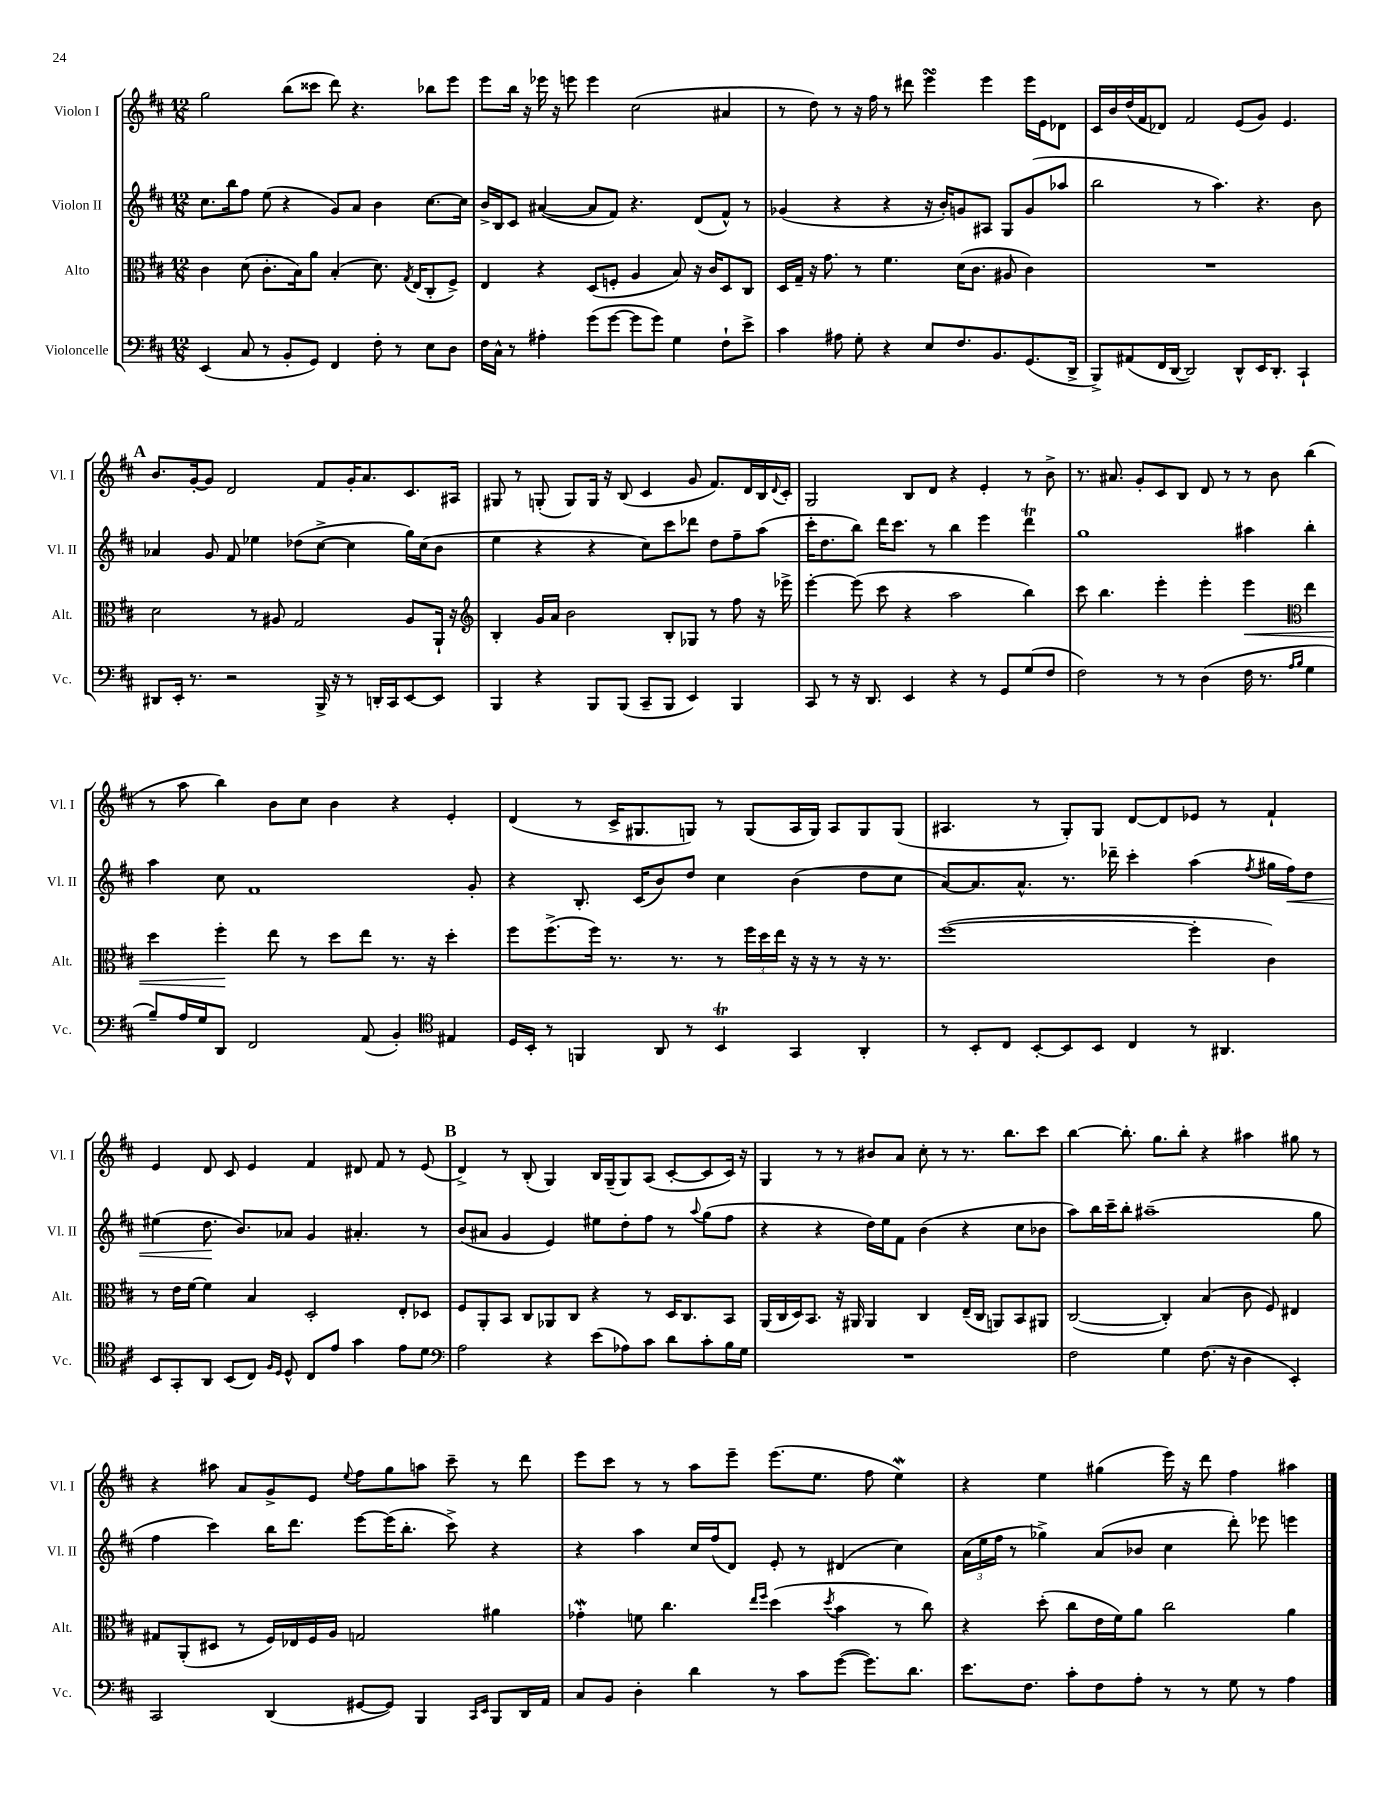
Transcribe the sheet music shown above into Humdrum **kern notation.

**kern	**kern	**kern	**kern
*staff4	*staff3	*staff2	*staff1
*clefF4	*clefC3	*clefG2	*clefG2
*k[f#c#]	*k[f#c#]	*k[f#c#]	*k[f#c#]
*M12/8	*M12/8	*M12/8	*M12/8
(4EE/	4c#\	8.cc#\L	2gg\
.	.	16bb\k	.
8C#/	(8d\	8ff#\J	.
8r	8.c#'\L	(8ee\	.
8BB'/L	.	4r	(8bb\L
.	16B\k)	.	.
8GG/J)	8a\J	.	8ccc##\J
4FF#/	(4B'/	8g/L)	8ddd\)
.	.	8a/J	4.r
8F#'\	8.d\)	4b\	.
8r	.	.	.
.	8qG/	.	.
.	(16E/LK	.	.
8E\L	8C#'/	[8.cc#\L	8bb-\L
8D\J	8F#^/J)	.	8eee\J
.	.	16cc#\]Jk	.
=	=	=	=
16F#\LL	4E/	16b^/LL	8eee\L
16C#^^\JJ	.	16B/J	.
8r	.	8c#/J	16bb\Jk
.	.	.	16r
4A#'\	4r	([4a#/	16eee-\
.	.	.	16r
.	.	.	8eee\
(8g\L	(8D/L	8a#/]L	4eee\
[8g\J	8F'/J	8f#/J)	.
8g\]L	4A/	4.r	(2cc#\
8g\J)	.	.	.
4G\	8B/)	.	.
.	16r	(8d/L	.
.	16c#/LK	.	.
8F#`\L	8D/	8f#^^/J)	4a#/
8e^\J	8C#/J	8r	.
=	=	=	=
4c#\	16D/LL	(4g-/	8r
.	16G~/JJ	.	.
.	16r	.	8dd\)
.	8.g\	.	.
8A#\	.	4r	8r
8G'\	8r	.	16r
.	.	.	16ff#\
4r	4.f#\	4r	8r
.	.	.	8ddd#\
8E/L	.	16r	4eee\
.	.	16b'/LK)	.
8.F#/	(16d\LK	8g/	.
.	8.c#\J	.	.
.	.	8A#/J	4eee\
8.BB/	.	.	.
.	8A#/	8G/L	.
(8.GG/	4c#\)	(8g/	16eee\LL
.	.	.	16e\J
.	.	8aa-/J	8d-\J
16DD^/Jk	.	.	.
=	=	=	=
8BBB^/L)	1.r	2bb\	16c#/LL
.	.	.	16b/
(8AA#/	.	.	(16dd/
.	.	.	16f#/J
16FF#/L	.	.	8d-/J)
[16DD/JJ	.	.	.
2DD/])	.	.	2f#/
.	.	8r	.
.	.	4.aa\)	.
8DD^^/L	.	.	(8e/L
16EE/K	.	4.r	8g/J)
8.DD'/J	.	.	.
.	.	.	4.e/
4CC#`/	.	.	.
.	.	8b\	.
=	=	=	=
8DD#/L	2d\	4a-/	8.b/L
16EE'/Jk	.	.	.
8.r	.	.	[16g'/k
.	.	8g/	8g/]J
2r	.	8f#/	2d/
.	8r	4ee-\	.
.	8A#/	.	.
.	2G/	(8dd-\L	.
16BBB^/	.	[8cc#^\J	8f#/L
16r	.	.	.
8r	.	4cc#\]	16g'/K
.	.	.	8.a/
16DD'/LL	.	.	.
16CC#/J	.	.	.
[8EE/	8A#/L	16gg\LL)	8.c#/
.	.	(16cc#\J	.
8EE/]J	16AA`/Jk	8b\J	.
.	16r	.	16A#/Jk
=	=	=	=
*	*clefG2	*	*
4BBB/	4B'/	4ee\	8G#/
.	.	.	8r
4r	16g/LL	4r	(8G'/
.	16a/JJ	.	.
.	2b\	.	8G/L)
8BBB/L	.	4r	16G/Jk
.	.	.	16r
(8BBB/J	.	.	(8B/
8CC#~/L	.	8cc#\L)	4c#/
8BBB/J	8B'/L	8ccc#\	.
4EE/)	8G-/J	8ddd-\J	8g/
.	8r	8dd\L	8.f#/L)
4BBB/	8ff#\	8ff#~\	.
.	.	.	16d/L
.	16r	(8aa\J	16B/
.	.	.	8qqd/
.	16eee-^\	.	16c#'/JJ
=	=	=	=
8CC#/	[4eee'\	16ccc#'\LK	2G/
.	.	8.dd\	.
8r	.	.	.
16r	(8eee\]	8bb\J)	.
8.DD/	.	.	.
.	8ccc#\	16ddd\LK	.
.	.	8.ccc#\J	.
4EE/	4r	.	8B/L
.	.	8r	8d/J
4r	2aa\	4bb\	4r
8r	.	4eee\	4e'/
8GG/L	.	.	.
(8G/	4bb\)	4ddd\	8r
8F#/J	.	.	8b^\
=	=	=	=
2F#\)	8ccc#\	1gg	8.r
.	4.bb\	.	.
.	.	.	8.a#/
.	.	.	8g'/L
8r	4eee'\	.	8c#/
8r	.	.	8B/J
(4D\	4eee'\	.	8d/
.	.	.	8r
16F#\	4eee\	4aa#\	8r
8.r	.	.	.
.	.	.	8b\
*	*clefC3	*	*
16qqA/LL	.	.	.
16qqB/JJ	.	.	.
4G\	4ee\	4bb'\	(4bb\
=	=	=	=
8B~/L)	4dd\	4aa\	8r
16A/L	.	.	8aa\
16G/J	.	.	.
8DD/J	4ff#'\	8cc#\	4bb\)
2FF#/	.	1f#	.
.	8ee\	.	8b\L
.	8r	.	8cc#\J
.	8dd\L	.	4b\
(8AA/	8ee\J	.	.
4BB'/)	8.r	.	4r
.	16r	.	.
*clefC4	*	*	*
4E#/	4dd'\	.	4e'/
.	.	8g'/	.
=	=	=	=
16D/LL	8ff#\L	4r	(4d/
16BB'/JJ	.	.	.
8r	(8.ff#^\	.	.
4FF/	.	8.B'/	8r
.	16ff#\Jk)	.	.
.	8.r	.	16c#^/LK
.	.	(16c#/LK	8.G#/
8AA/	.	8b/)	.
.	8.r	.	.
8r	.	8dd/J	8G/J)
4BB/	8r	4cc#\	8r
.	24ff#\LL	.	(8G/L
.	24dd\	.	.
.	24ee\JJ	.	.
4GG/	16r	(4b\	16A/L
.	16r	.	16G/JJ)
.	8r	.	8A/L
4AA'/	16r	8dd\L	8G/
.	8.r	.	.
.	.	8cc#\J	(8G/J
=	=	=	=
8r	([1ff#	[8a/L)	4.A#/
8BB'/L	.	8.a/]	.
8C#/J	.	.	.
.	.	8.a^^/J	.
[8BB'/L	.	.	8r
8BB/]	.	8.r	8G'/L)
8BB/J	.	.	8G/J
.	.	16ddd-~\	.
4C#/	.	4ccc#'\	[8d/L
.	.	.	8d/]
8r	4ff#'\]	(4aa\	8e-/J
4.AA#/	.	.	8r
.	.	8qff#/	.
.	4c#\)	16gg#\LL	4f#`/
.	.	16ff#\J)	.
.	.	8dd\J	.
=	=	=	=
8BB/L	8r	(4ee#\	4e/
8GG'/	16e\LL	.	.
.	[16f#\JJ	.	.
8AA/J	4f#\]	8.dd\	8d/
(8BB/L	.	.	8c#/
.	.	8.b/L)	.
8C#/J)	4B/	.	4e/
16qqF#/LL	.	.	.
16qqD/JJ	.	.	.
8D^^/	.	8a-/J	.
8C#/L	2D'/	4g/	4f#/
8e/J	.	.	.
4g\	.	4.a#'/	8d#/
.	.	.	8f#/
8e\L	8E'/L	.	8r
8d\J	8D-/J	8r	(8e/
=	=	=	=
*clefF4	*	*	*
2A\	8F#/L	(8b/L	4d^/)
.	8AA'/	8a#/J	.
.	8BB/J	4g/	8r
.	8C#/L	.	(8B'/
4r	8AA-/	4e/)	4G/)
.	8C#/J	.	.
(8e\L	4r	8ee#\L	16B/LL
.	.	.	(16G~/J
8A-\)	.	8dd'\	8G/)
8c#\J	8r	8ff#\J	(8A/J
8d\L	16D/LK	8r	[8c#'/L
.	8.C#/	.	.
.	.	8qqaa/	.
8c#'\	.	(8gg\L	8c#/]
16B\L	8BB/J	8ff#\J	16c#/Jk)
16G\JJ	.	.	16r
=	=	=	=
1.r	(16AA/LL	4r	4G/
.	16C#/	.	.
.	16D/J)	.	.
.	8.BB/J	.	.
.	.	4r	8r
.	16r	.	8r
.	16AA#/	.	.
.	4AA#/	16dd\LL)	8b#/L
.	.	16ee\J	.
.	.	8f#\J	8a/J
.	4C#/	(4b\	8cc#'\
.	.	.	8r
.	(16E~/LL	4r	8.r
.	16C#/JJ	.	.
.	8AA/L)	.	.
.	.	.	8.bb\L
.	8BB/	8cc#\L	.
.	8AA#/J	8b-\J	8ccc#\J
=	=	=	=
2F#\	([2C#/	8aa\L)	[4bb\
.	.	16bb\L	.
.	.	16ccc#~\J	.
.	.	8bb'\J	8.bb'\]
.	.	(1aa#~	.
.	.	.	8.gg\L
4G\	4C#'/])	.	.
.	.	.	8bb'\J
(8.F#\	(4B/	.	4r
16r	.	.	.
4D\	8c#\	.	4aa#\
.	8F#/)	.	.
4EE'/)	4E#/	.	8gg#\
.	.	8gg\	8r
=	=	=	=
2CC#/	8G#/L	4ff#\	4r
.	(8AA'/	.	.
.	8D#/J	4ccc#\)	8aa#\
.	8r	.	8a/L
(4DD/	16F#/LL)	16bb\LK	8g^/
.	16E-/	8.ddd\J	.
.	16F#/	.	8e/J
.	16A/JJ	.	.
.	.	.	8qqee/
[8GG#/L	2G/	[8eee\L	8ff#\L
8GG#/]J)	.	(16eee\]K	8gg\
.	.	8.bb'\J	.
4BBB/	.	.	8aa\J
.	.	8ccc#^\)	8ccc#~\
16qqCC#/LL	.	.	.
16qqEE/JJ	.	.	.
8BBB/L	4a#\	4r	8r
16DD/L	.	.	8ddd\
16AA/JJ	.	.	.
=	=	=	=
8C#/L	4g-'\	4r	8eee\L
8BB/J	.	.	8ccc#\J
4D'\	8f\	4aa\	8r
.	4.cc#\	.	8r
4d\	.	16cc#/LL	8aa\L
.	.	(16ff#/J	.
.	.	8d/J)	8eee~\J
.	16qqee/LL	.	.
.	16qqff#/JJ	.	.
8r	(4dd\	8e'/	(8.eee\L
8c#\L	.	8r	.
.	.	.	8.ee\J
.	8qdd/	.	.
([8g\J	4b\	(4d#/	.
8.g\]L)	.	.	8ff#\
.	8r	4cc#\)	4ee\)
8.d\J	.	.	.
.	8cc#\)	.	.
=	=	=	=
8.e\L	4r	(24a\LL	4r
.	.	24ee\	.
.	.	24ff#\JJ	.
.	.	8r	.
8.F#\J	.	.	.
.	(8dd'\	4gg-^\)	4ee\
8c#'\L	8cc#\L	.	.
8F#\	16e\L	(8a/L	(4gg#\
.	16f#\J)	.	.
8A'\J	8a\J	8b-/J	.
8r	2cc#\	4cc#\	16eee\)
.	.	.	16r
8r	.	.	8ddd\
8G\	.	8ddd'\)	4ff#\
8r	.	8eee-\	.
4A\	4a\	4eee\	4aa#\
==	==	==	==
*-	*-	*-	*-
